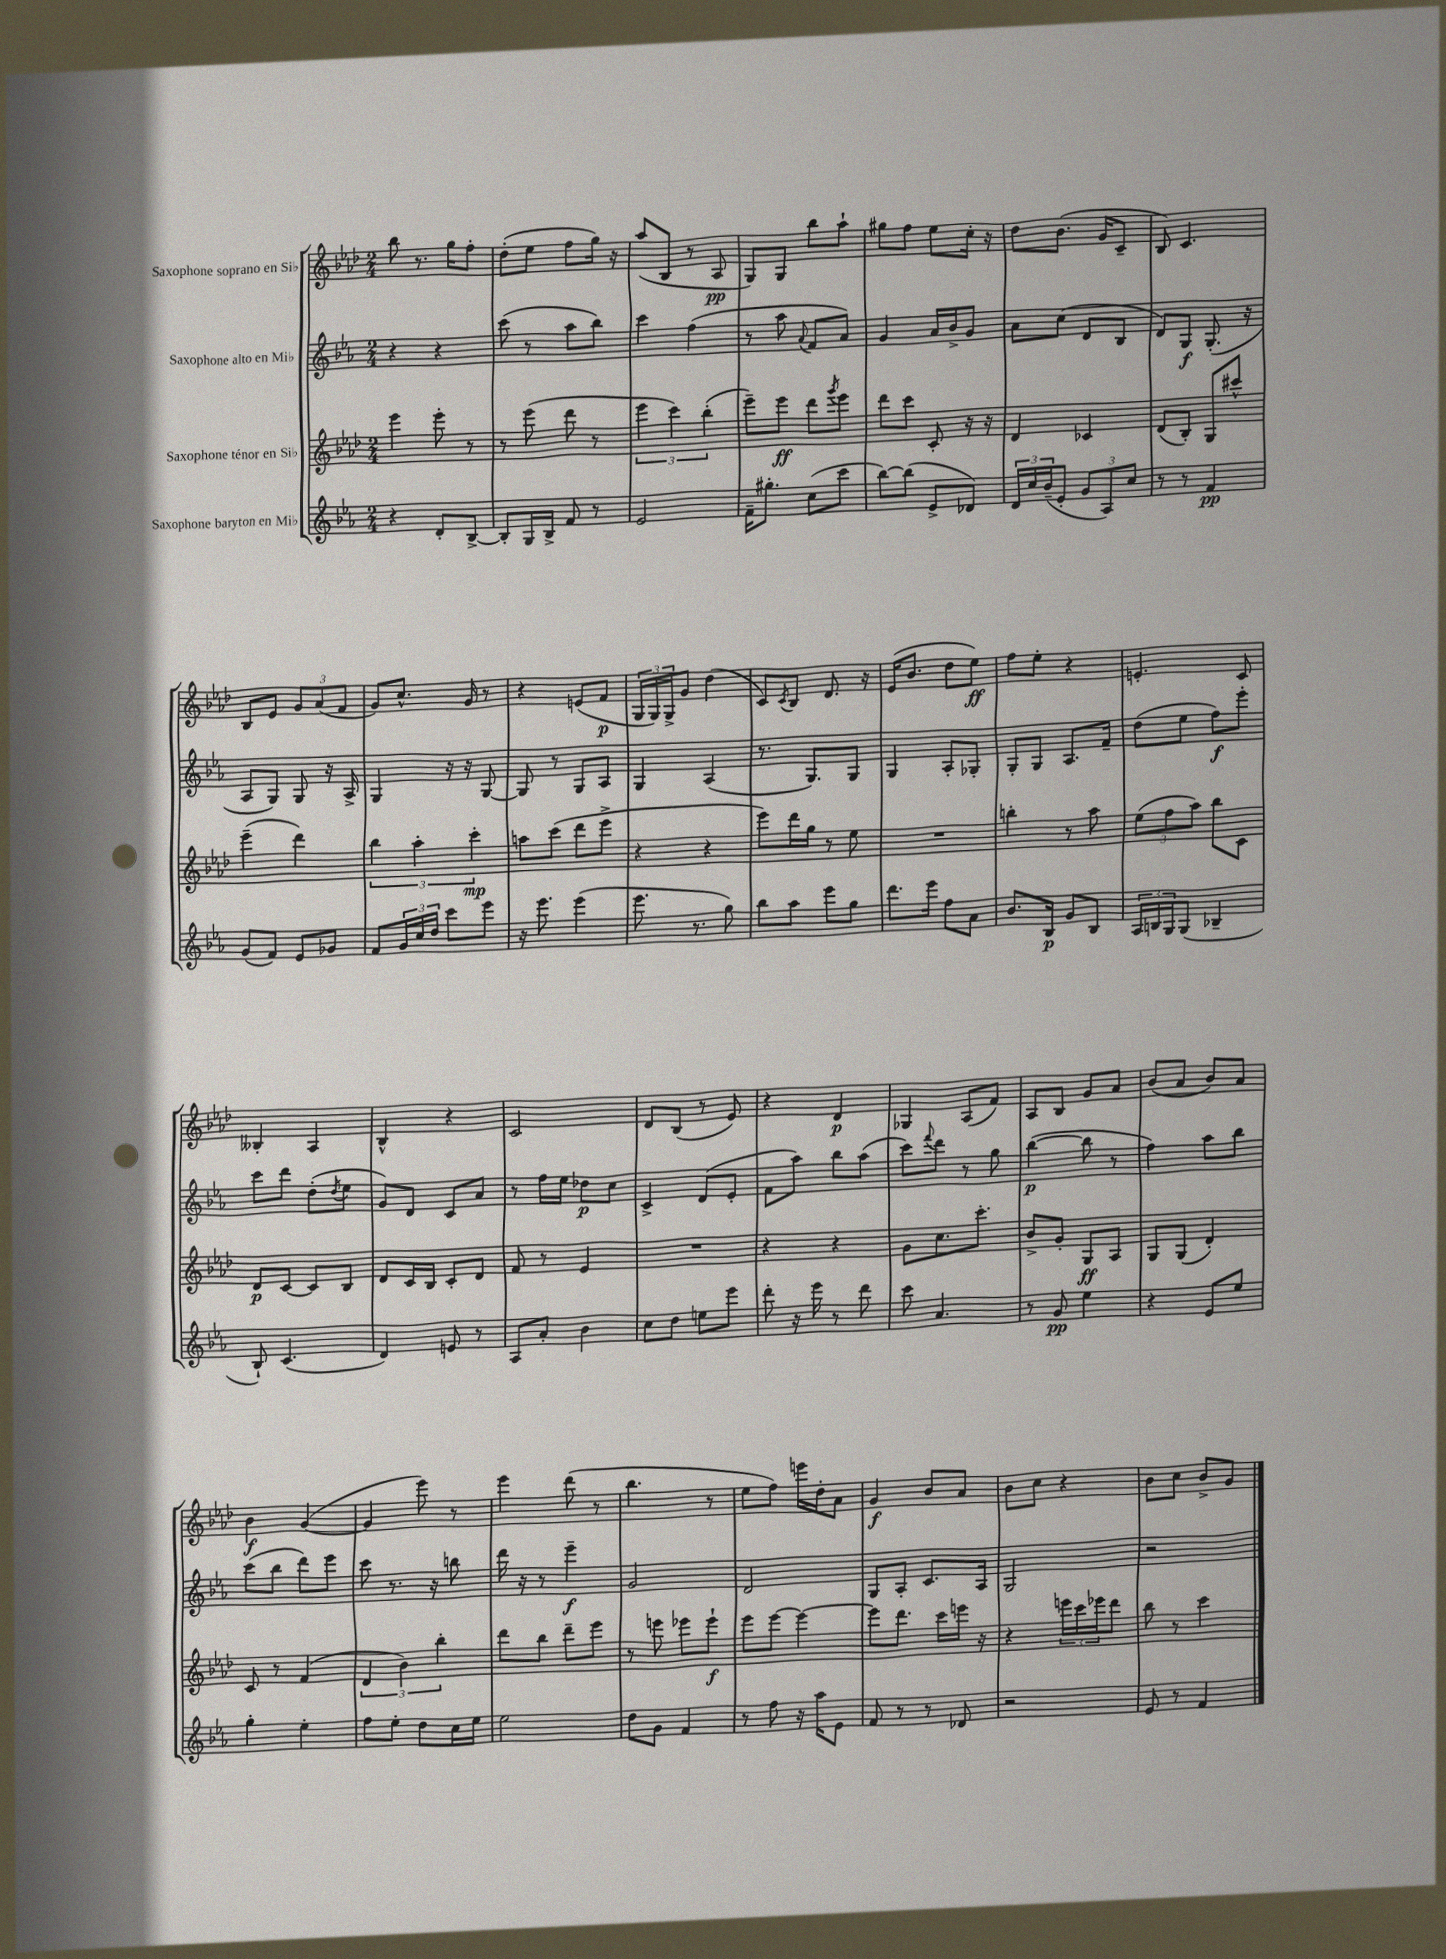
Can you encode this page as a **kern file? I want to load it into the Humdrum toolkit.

**kern	**kern	**kern	**kern
*staff4	*staff3	*staff2	*staff1
*clefG2	*clefG2	*clefG2	*clefG2
*k[b-e-a-]	*k[b-e-a-d-]	*k[b-e-a-]	*k[b-e-a-d-]
*M2/4	*M2/4	*M2/4	*M2/4
4r	4eee-	4r	8bb-
.	.	.	8.r
8d'	8eee-'	4r	.
.	.	.	16gg
[8B-^	8r	.	8ff'
=	=	=	=
8B-']	8r	(8ccc	(8dd-'
16G	(8eee-	8r	8ee-
16B-^	.	.	.
8f	8ddd-	8aa-	8ff
8r	8r	8bb-)	16gg)
.	.	.	16r
=	=	=	=
2e-	6eee-	4ccc	(8aa-
.	.	.	8B-
.	6ccc)	.	.
.	.	(4ff	8r
.	(6bb-'	.	.
.	.	.	8A-
=	=	=	=
16f~	8eee-~)	8r	8G)
8.gg#'	.	.	.
.	8eee-	8aa-	8G
.	.	8qqa-	.
(8cc	8ddd-	8f	8bb-
.	8qggg	.	.
8ccc	8eee-	8a-)	8aa-`
=	=	=	=
[8bb-)	8ddd-	4g	8gg#
(8bb-]	8ccc	.	8ff
8e-^	8c'	16a-	8ee-
.	.	16b-^	.
8d-)	16r	8g	16cc'
.	16r	.	16r
=	=	=	=
24d	4d-	8a-	8dd-
24cc	.	.	.
(24b-~	.	.	.
8e-'	.	(8cc	(8.b-
12g	4c-	8d	.
.	.	.	16g
12A-)	.	.	.
.	.	8B-	8c~
12cc	.	.	.
=	=	=	=
8r	(8d-	8d)	8B-)
8r	8B-')	8G	4.c
4f	8G	(8.G'	.
.	8ccc#^^	.	.
.	.	16r	.
=	=	=	=
(8g	(4eee-~	8A-	8B-
8f)	.	8G)	8e-
8e-	4ddd-)	8G	12g
.	.	.	(12a-
8g-	.	16r	.
.	.	.	12f
.	.	16A-^	.
=	=	=	=
8f	6bb-	4G	8g)
24g	.	.	8.cc^^
24cc	6aa-'	.	.
24dd	.	.	.
8ccc	.	16r	.
.	.	16r	16g
.	6ccc'	.	.
8eee-	.	[8G	8r
=	=	=	=
16r	8aa	8G]	4r
8.eee-	.	.	.
.	(8ccc	8r	.
(4eee-	8ddd-	8G	(8e
.	8eee-^	8A-	8f
=	=	=	=
8.eee-	4r	4G	24G
.	.	.	24G)
.	.	.	24G^
.	.	.	8g
8.r	.	.	.
.	4r	(4A-	(4dd-
8gg)	.	.	.
=	=	=	=
8bb-	8eee-)	8.r	8c)
.	.	.	8qc
8aa-	16ddd-	.	8B-
.	16gg	8.G)	.
8eee-	8r	.	8.d-
8gg	8ee-	8G	.
.	.	.	16r
=	=	=	=
8.ddd	2r	4G	(16e-
.	.	.	8.b-
16eee-	.	.	.
8ff	.	8A-'	8dd-
8a-	.	8G-'	8ee-)
=	=	=	=
8.b-	4bb'	8G'	8ff
.	.	8G	8ee-'
16B-	.	.	.
8g	8r	8.A-	4r
8B-	8aa-	.	.
.	.	16f~	.
=	=	=	=
24A-	(12ee-	(8dd	4.e'
24B	.	.	.
24G	12ff	.	.
(8G	.	8ee-	.
.	12aa-)	.	.
4B-~	8bb-	8ff)	.
.	8c	8eee-'	8c
=	=	=	=
8B-`)	8d-	8ccc	4B--'
(4.c	[8c	8ddd	.
.	8c]	(8dd'	4A-
.	.	8qdd	.
.	8B-	8ee-	.
=	=	=	=
4d)	8d-	8g)	4B-^^
.	16c	8d	.
.	16B-	.	.
8e	8c'	8c	4r
8r	8d-	8a-	.
=	=	=	=
8A-	8f	8r	2c
8a-'	8r	16ff	.
.	.	16ee-	.
4b-	4e-	8dd-	.
.	.	8cc	.
=	=	=	=
8cc	2r	4c^	8d-
8dd	.	.	(8B-
8ee	.	(8d	8r
8eee-	.	8e-'	8e-)
=	=	=	=
8ddd'	4r	8f	4r
16r	.	8aa-)	.
16eee-	.	.	.
8r	4r	8bb-	4d-
8ddd	.	(8aa-	.
=	=	=	=
8ccc	8g	8ccc)	4G-
.	.	8qqfff	.
4.a-	8.cc	8ddd	.
.	.	8r	(8A-
.	8.ccc'	.	.
.	.	8gg	8f)
=	=	=	=
8r	8b-^	([4bb-	8A-
8g	8g'	.	8B-
4ee-	8G	8bb-]	8g
.	8A-	8r	8a-
=	=	=	=
4r	8G	4ff)	(8b-
.	(8G	.	8a-
8e-	4d-')	8aa-	8b-)
8ee-	.	8bb-	8a-
=	=	=	=
4gg'	8c	(8ccc	4b-
.	8r	8bb-	.
4ee-'	(4f	8ddd)	([4g
.	.	8eee-	.
=	=	=	=
8ff	6d-	8ccc	4g]
8ee-'	.	8.r	.
.	6b-)	.	.
8dd	.	.	8eee-)
.	.	16r	.
.	6bb-'	.	.
16cc	.	8bb	8r
16ee-	.	.	.
=	=	=	=
2ee-	8ddd-	16ddd	4eee-
.	.	16r	.
.	8bb-	8r	.
.	8ddd-~	4eee-~	(8ddd-
.	8eee-	.	8r
=	=	=	=
8dd	8r	2g	4.bb-
8g	8eee	.	.
4f	8eee-	.	.
.	8eee-`	.	8r
=	=	=	=
8r	8eee-	2d	8ee-
8ff	[8eee-	.	8ff)
16r	4eee-_	.	16eee
16aa-	.	.	16dd-'
8e-	.	.	8a-
=	=	=	=
8f	8eee-]	8G	4g
8r	8.ddd-	8A-'	.
8r	.	8.c	8b-
.	16ccc	.	.
8d-	16eee	.	8a-
.	16r	16A-	.
=	=	=	=
2r	4r	2G	8b-
.	.	.	8cc
.	24eee	.	4r
.	24ccc	.	.
.	24eee-	.	.
.	8ddd-	.	.
=	=	=	=
8e-	8bb-	2r	8b-
8r	8r	.	8cc
4f	4ccc	.	8b-^
.	.	.	8g
==	==	==	==
*-	*-	*-	*-
